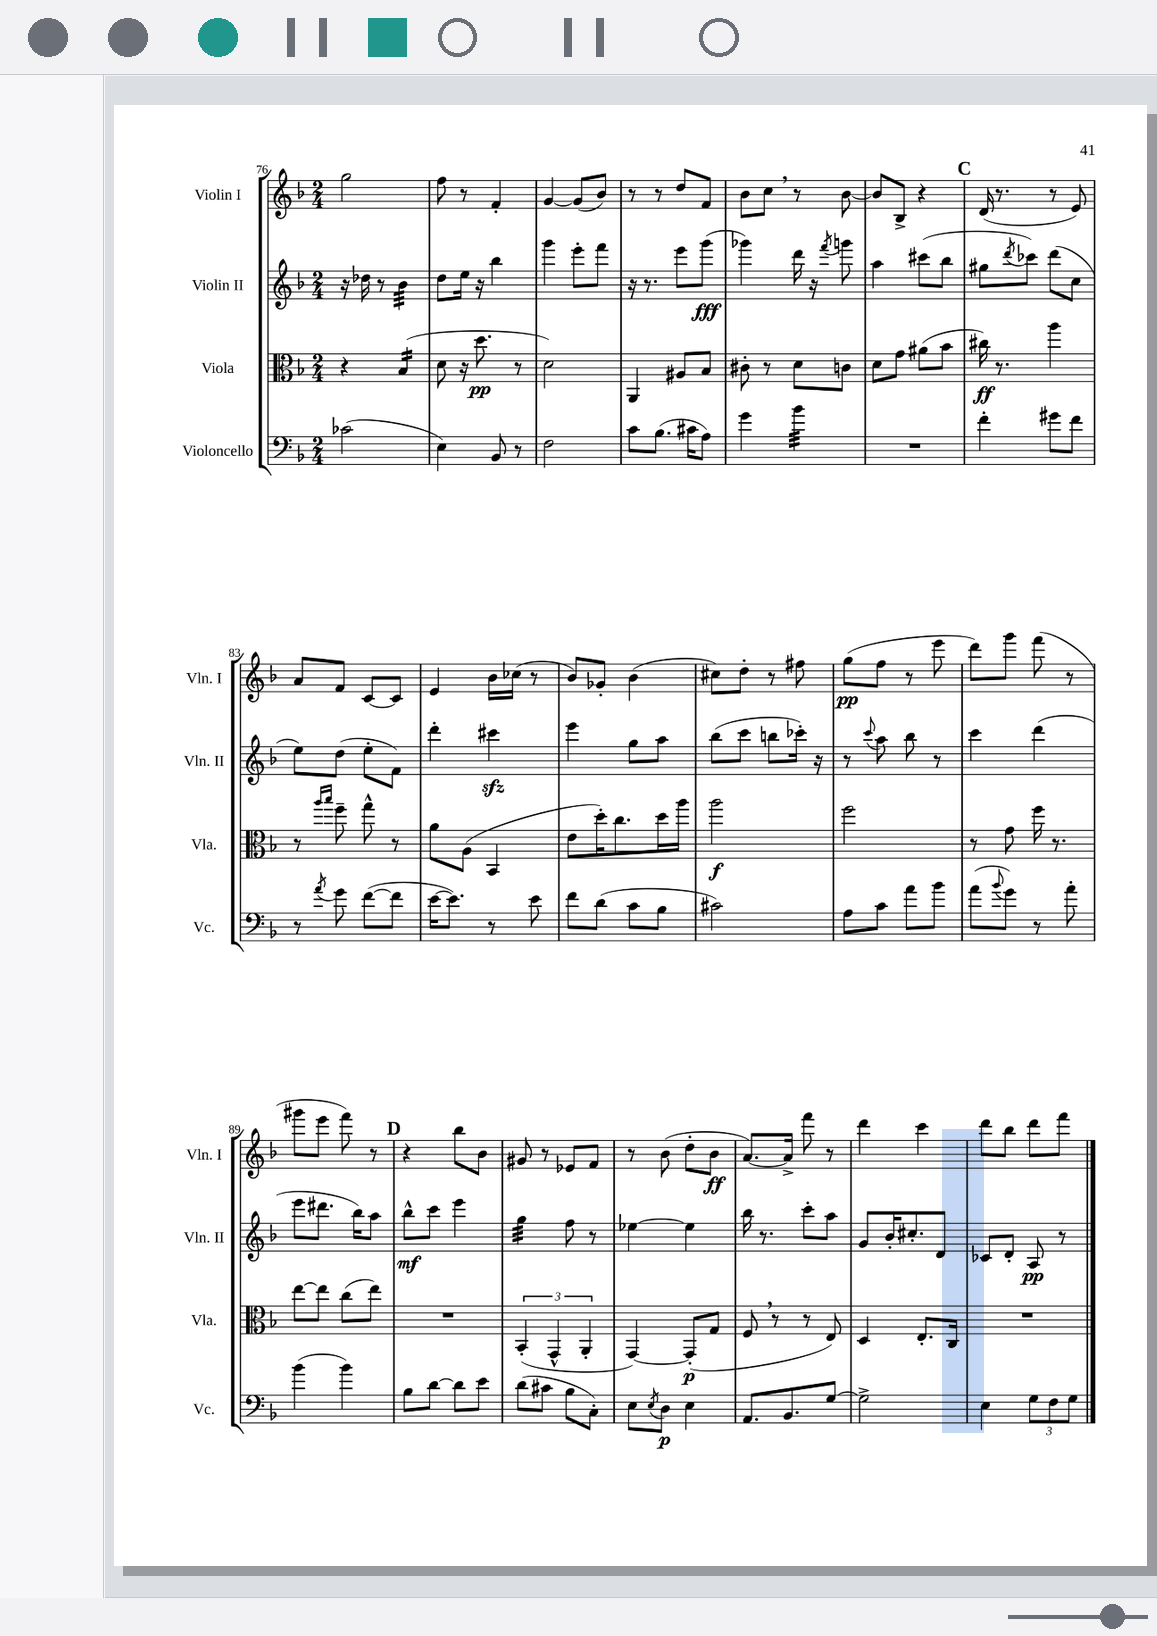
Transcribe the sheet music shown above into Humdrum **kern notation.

**kern	**kern	**kern	**kern
*staff4	*staff3	*staff2	*staff1
*clefF4	*clefC3	*clefG2	*clefG2
*k[b-]	*k[b-]	*k[b-]	*k[b-]
*M2/4	*M2/4	*M2/4	*M2/4
(2c-	4r	16r	2gg
.	.	16dd-	.
.	.	8r	.
.	(4B-	4b-	.
=	=	=	=
4E)	8d	8dd	8ff
.	16r	16ee	8r
.	8.dd	16r	.
8BB-	.	4bb-	4f'
8r	8r	.	.
=	=	=	=
2F	2d)	4ggg	[4g
.	.	8eee'	(8g]
.	.	8fff	8b-)
=	=	=	=
8c	4AA	16r	8r
.	.	8.r	.
(8.B-	.	.	8r
.	8A#	8eee	8dd
16c#	.	.	.
8A)	8B-	(8ggg	8f
=	=	=	=
4g	8c#'	4ggg-)	8b-
.	8r	.	8cc
4b-	8d	16ddd	8r
.	.	16r	.
.	.	8qfff	.
.	8c	8ggg	[8b-
=	=	=	=
2r	8d	4aa	8b-]
.	8g	.	8B-^
.	(8a#	(8ccc#	4r
.	8b-	8bb-	.
=	=	=	=
4f'	16cc#)	8gg#	(16d
.	8.r	.	8.r
.	.	8qddd	.
.	.	8ccc-)	.
8g#	4aa	(8ddd	8r
8f	.	8cc	8e)
=	=	=	=
8r	8r	8ee)	8a
.	16qqaa	.	.
8qa	16qqbb-	.	.
8g	8ff~	(8dd	8f
([8f	8gg^^	8ee'	[8c
8f]	8r	8f)	8c]
=	=	=	=
[16e	8a	4ddd'	4e
8.e])	.	.	.
.	(8A	.	.
8r	4BB-	4ccc#	16b-
.	.	.	(16cc-
8e	.	.	8r
=	=	=	=
8f	8e	4eee	8b-)
(8d	16dd')	.	8g-'
.	8.cc	.	.
8c	.	8gg	(4b-
8B-	16dd	8aa	.
.	16aa	.	.
=	=	=	=
2c#)	2aa	(8bb-	8cc#)
.	.	8ccc	8dd'
.	.	8bb	8r
.	.	16ccc-')	8ff#
.	.	16r	.
=	=	=	=
8A	2ff	8r	(8gg
.	.	8qqccc	.
8c	.	8aa	8ff
8a	.	8bb-	8r
8b-	.	8r	8eee
=	=	=	=
(8a	8r	4ccc	8ddd)
8qqb-	.	.	.
8g)	8g	.	8ggg
8r	16ff	(4ddd	(8fff
.	8.r	.	.
8a'	.	.	8r
=	=	=	=
(4b-	[8ee	8eee	8ggg#
.	8ee]	8.ddd#	8eee
4b-)	(8cc	.	8fff)
.	.	16bb-)	.
.	8ee)	8aa	8r
=	=	=	=
8B-	2r	8bb-^^	4r
[8d	.	8ccc	.
8d]	.	4eee	8bb-
8e	.	.	8b-
=	=	=	=
(8d	(6BB-'	4gg	8g#
8c#	.	.	8r
.	6GG^^	.	.
8B-	.	8ff	8e-
.	6AA'	.	.
8C')	.	8r	8f
=	=	=	=
8E	[4GG)	[4ee-	8r
8qE	.	.	.
8D	.	.	(8b-
4E	(8GG']	4ee-]	8dd'
.	8G	.	8b-
=	=	=	=
8.AA	8F	16bb-	[8.a)
.	.	8.r	.
.	8r	.	.
8.BB-	.	.	16a^]
.	8r	8ccc'	8fff
[8G	8E)	8aa	8r
=	=	=	=
2G^]	4D	8g	4ddd
.	.	16b-'	.
.	.	8.cc#'	.
.	8.E'	.	4ccc
.	.	8d	.
.	16C	.	.
=	=	=	=
4E	2r	8c-	8ddd
.	.	8d'	8bb-
12G	.	8A	8ddd
12F	.	.	.
.	.	8r	8fff
12G	.	.	.
==	==	==	==
*-	*-	*-	*-
